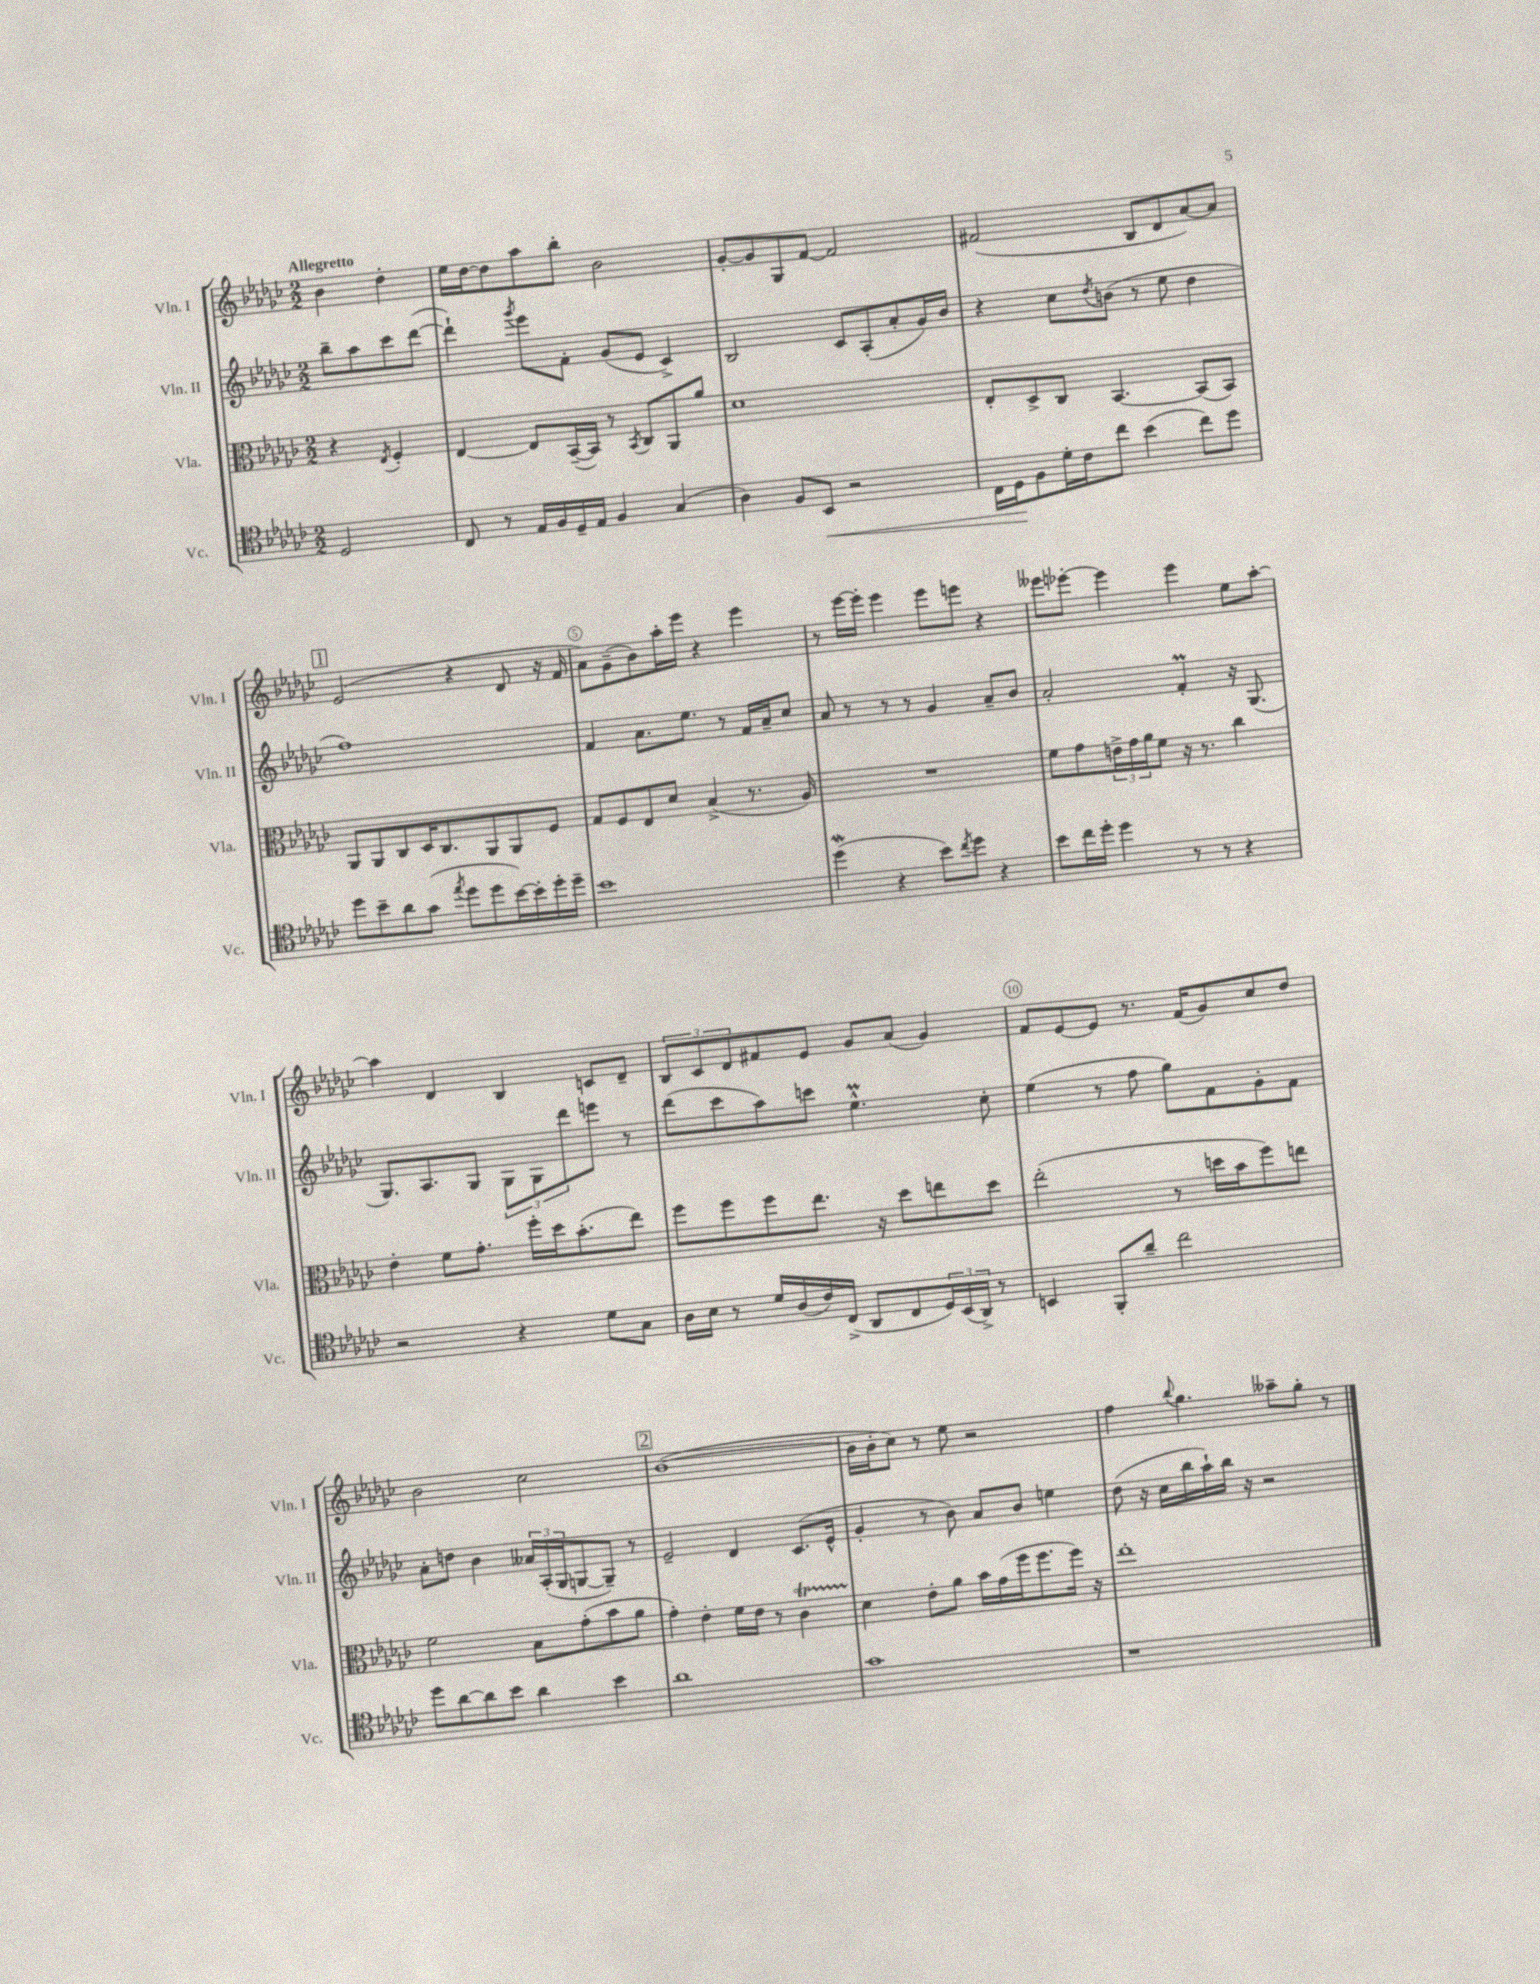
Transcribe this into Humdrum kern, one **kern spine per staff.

**kern	**dynam	**kern	**kern	**kern
*part4	*part4	*part3	*part2	*part1
*staff4	*staff4	*staff3	*staff2	*staff1
*I"Vc.	*	*I"Vla.	*I"Vln. II	*I"Vln. I
*I'Vc.	*	*I'Vla.	*I'Vln. II	*I'Vln. I
*clefC4	*	*clefC3	*clefG2	*clefG2
*k[b-e-a-d-g-c-]	*	*k[b-e-a-d-g-c-]	*k[b-e-a-d-g-c-]	*k[b-e-a-d-g-c-]
*M2/2	*	*M2/2	*M2/2	*M2/2
=	=	=	=	=
!	!	!	!	!LO:TX:a:B:t=Allegretto
2D-/	.	4r	8bb-~\L	4b-\
.	.	.	8aa-\	.
.	.	8qE-/	.	.
.	.	4F'/	8ccc-\	4dd-'\
.	.	.	([8ddd-\J	.
=1	=1	=1	=1	=1
8C-/	.	[4E-/	4ddd-`\])	16ee-\LL
.	.	.	.	[16dd-\J
8r	.	.	.	8dd-\]
.	.	.	8qggg-/	.
16E-/LL	.	8E-/L]	8eee-\L	8aa-\
16F/	.	.	.	.
16D-~/	.	([16BB-~/L	8f'\J	8bb-'\J
16E-/JJ	.	16BB-/JJ])	.	.
4F/	.	8r	(8g-/L	2b-\
.	.	8qBB-/	.	.
.	.	8C-/L	8e-/J	.
(4G-/	.	8AA-/	4c-^/)	.
.	.	8a-/J	.	.
=2	=2	=2	=2	=2
4A-\)	.	1d-	2B-/	[8g-'/L
.	.	.	.	8g-/]
8F/L	.	.	.	8G-/
!	!LO:HP:b	!	!	!
8BB-/J	<	.	.	[8f/J
2r	.	.	8c-/L	2f/]
.	.	.	(8A-'/	.
.	.	.	8a-'/	.
.	.	.	16g-/L)	.
.	.	.	16b-/JJ	.
=3	=3	=3	=3	=3
16C-\LL	.	8E-'/L	4r	(2f#X/
16D-\J	.	.	.	.
8F\	[	8D-^/	.	.
16d-'\L	.	8C-/J	8cc-\L	.
16c-\J	.	.	.	.
.	.	.	8qdd-/	.
8cc-\J	.	[4.BB-/	(8bn\J	.
(4b-\	.	.	8r	8B-/L
.	.	.	8ee-\	8d-/
8cc-\L)	.	(8BB-/L]	4dd-\	[8a-/)
8dd-\J	.	8BB-/J)	.	8a-/J]
!!LO:LB:g=z
!!LO:REH:place=s1:t=1
=4	=4	=4	=4	=4
8dd-\L	.	8AA-/L	1ff)	(2e-/
8b-~\	.	8AA-/	.	.
8a-\	.	8C-/	.	.
(8g-\J	.	16D-/K	.	.
.	.	8.C-/	.	.
8qee-/	.	.	.	.
8dd-\L	.	.	.	4r
8dd-\	.	8AA-/	.	.
[16b-\L)	.	8AA-/	.	8d-/
16b-'\]	.	.	.	.
16dd-'\	.	8F/J	.	16r
16dd-~\JJ	.	.	.	16f/
=5	=5	=5	=5	=5
1b-	.	8G-/L	4f/	8a-\L)
.	.	8F/	.	(8g-~\
.	.	8E-/	8.a-\L	8b-\)
.	.	8d-/J	.	16aa-'\L
.	.	.	8.ee-\J	16eee-\JJ
.	.	(4B-^/	.	4r
.	.	.	8r	.
.	.	8.r	16f/LL	4eee-\
.	.	.	16a-~/J	.
.	.	.	8cc-/J	.
.	.	16A-/)	.	.
=6	=6	=6	=6	=6
(4dd-W\	.	1r	8a-/	8r
.	.	.	8r	[16eee-\LL
.	.	.	.	16eee-'\JJ]
4r	.	.	8r	4eee-\
.	.	.	8r	.
8b-\L)	.	.	4g-/	8eee-\L
8qcc-/	.	.	.	.
8dd-\J	.	.	.	8eeen\J
4r	.	.	8a-~/L	4r
.	.	.	8b-/J	.
=7	=7	=7	=7	=7
8b-\L	.	8f\L	2a-'/	8eee--X\L
16cc-\L	.	8g-\	.	[8eee-X'\J
16dd-'\JJ	.	.	.	.
4dd-\	.	24en^\L	.	4eee-\]
.	.	24g-\	.	.
.	.	24a-\J	.	.
.	.	8f\J	.	.
8r	.	16r	4fm'/	4eee-\
.	.	8.r	.	.
8r	.	.	.	.
4r	.	4cc-\	16r	8ee-\L
.	.	.	(8.G-/	.
.	.	.	.	[8aa-'\J
!!LO:LB:g=z
=8	=8	=8	=8	=8
2r	.	4e-'\	8.G-/L)	4aa-\]
.	.	.	8.A-/	.
.	.	8f\L	.	4d-/
.	.	8.g-'\J	8G-/J	.
4r	.	.	12G-\L	4B-/
.	.	16ff'\LL	.	.
.	.	.	12G-\	.
.	.	16dd-\J	.	.
.	.	.	12ddd-\	.
.	.	(8.b-'\	.	.
8d-\L	.	.	8eeen\J	8cn/L
8G-\J	.	8ee-\J)	8r	8d-~/J
=9	=9	=9	=9	=9
16A-\LL	.	8ff\L	(8ddd-\L	12B-/L
16B-\JJ	.	.	.	.
.	.	.	.	12c-/
8r	.	8ff\	8ccc-\	.
.	.	.	.	12d-/
16d-/LL	.	8ff\	8aa-\)	8f#X/
(16A-/	.	.	.	.
16c-/)	.	8.ee-\J	8cccn\J	8e-/J
(16C-^/JJ	.	.	.	.
8AA-/L	.	.	4.ee-M^^\	8g-/L
.	.	16r	.	.
8C-/	.	8dd-\L	.	(8a-/J
24D-/L)	.	8een\	.	4g-/)
(24BB-/	.	.	.	.
24AA-^/JJ)	.	.	.	.
8r	.	8dd-\J	8cc-'\	.
=10	=10	=10	=10	=10
4BBn/	.	(2ee-'\	(4ee-\	8f/L
.	.	.	.	[8e-/
8FF'/L	.	.	8r	8e-/J]
8a-~/J	.	.	8ff\	8.r
2cc-\	.	8r	8gg-\L)	.
.	.	.	.	(16f/KL
.	.	16ddn\LL	8f\	8g-/)
.	.	16b-\J	.	.
.	.	8ff\)	8g-'\	8cc-/
.	.	8een\J	8f\J	8dd-/J
!!LO:LB:g=z
=11	=11	=11	=11	=11
8dd-\L	.	2f\	8a-'\L	2b-\
[8a-\	.	.	8ddn\J	.
8a-\]	.	.	4b-\	.
8b-\J	.	.	.	.
4a-\	.	8B-\L	24a--X/LL	2cc-\
.	.	.	(24A-'/	.
.	.	.	24G-/J	.
.	.	(8g-'\	[8Gn/	.
4b-\	.	8b-\	8G~/J])	.
.	.	8a-\J	8r	.
!!LO:REH:place=s1:t=2
=12	=12	=12	=12	=12
1a-	.	4g-'\)	2e-~/	([1b-
.	.	4e-'\	.	.
.	.	16f\LL	4d-/	.
.	.	16e-\JJ	.	.
.	.	8r	.	.
.	.	4c-T\	(8.c-/L	.
.	.	.	16e-^^/Jk	.
=13	=13	=13	=13	=13
1g-	.	4d-\	4g-'/	16b-\LL]
.	.	.	.	16b-'\J
.	.	.	.	8cc-\J)
.	.	8e-'\L	8r	8r
.	.	8a-\J	8b-\)	8ee-\
.	.	16b-\LL	8a-/L	2r
.	.	(16g-\	.	.
.	.	16ff\J	8b-/J	.
.	.	8.ff\	.	.
.	.	.	4een\	.
.	.	16ff\Jk)	.	.
.	.	16r	.	.
=14	=14	=14	=14	=14
1r	.	1ee-'	(8dd-\	4ff\
.	.	.	16r	.
.	.	.	16cc-\LL	.
.	.	.	.	8qqbb-/
.	.	.	16bb-\	4.gg-\
.	.	.	16aa-`\)	.
.	.	.	16bb-\JJ	.
.	.	.	16r	.
.	.	.	2r	.
.	.	.	.	8aa--X~\L
.	.	.	.	8gg-'\J
.	.	.	.	8r
==	==	==	==	==
*-	*-	*-	*-	*-
